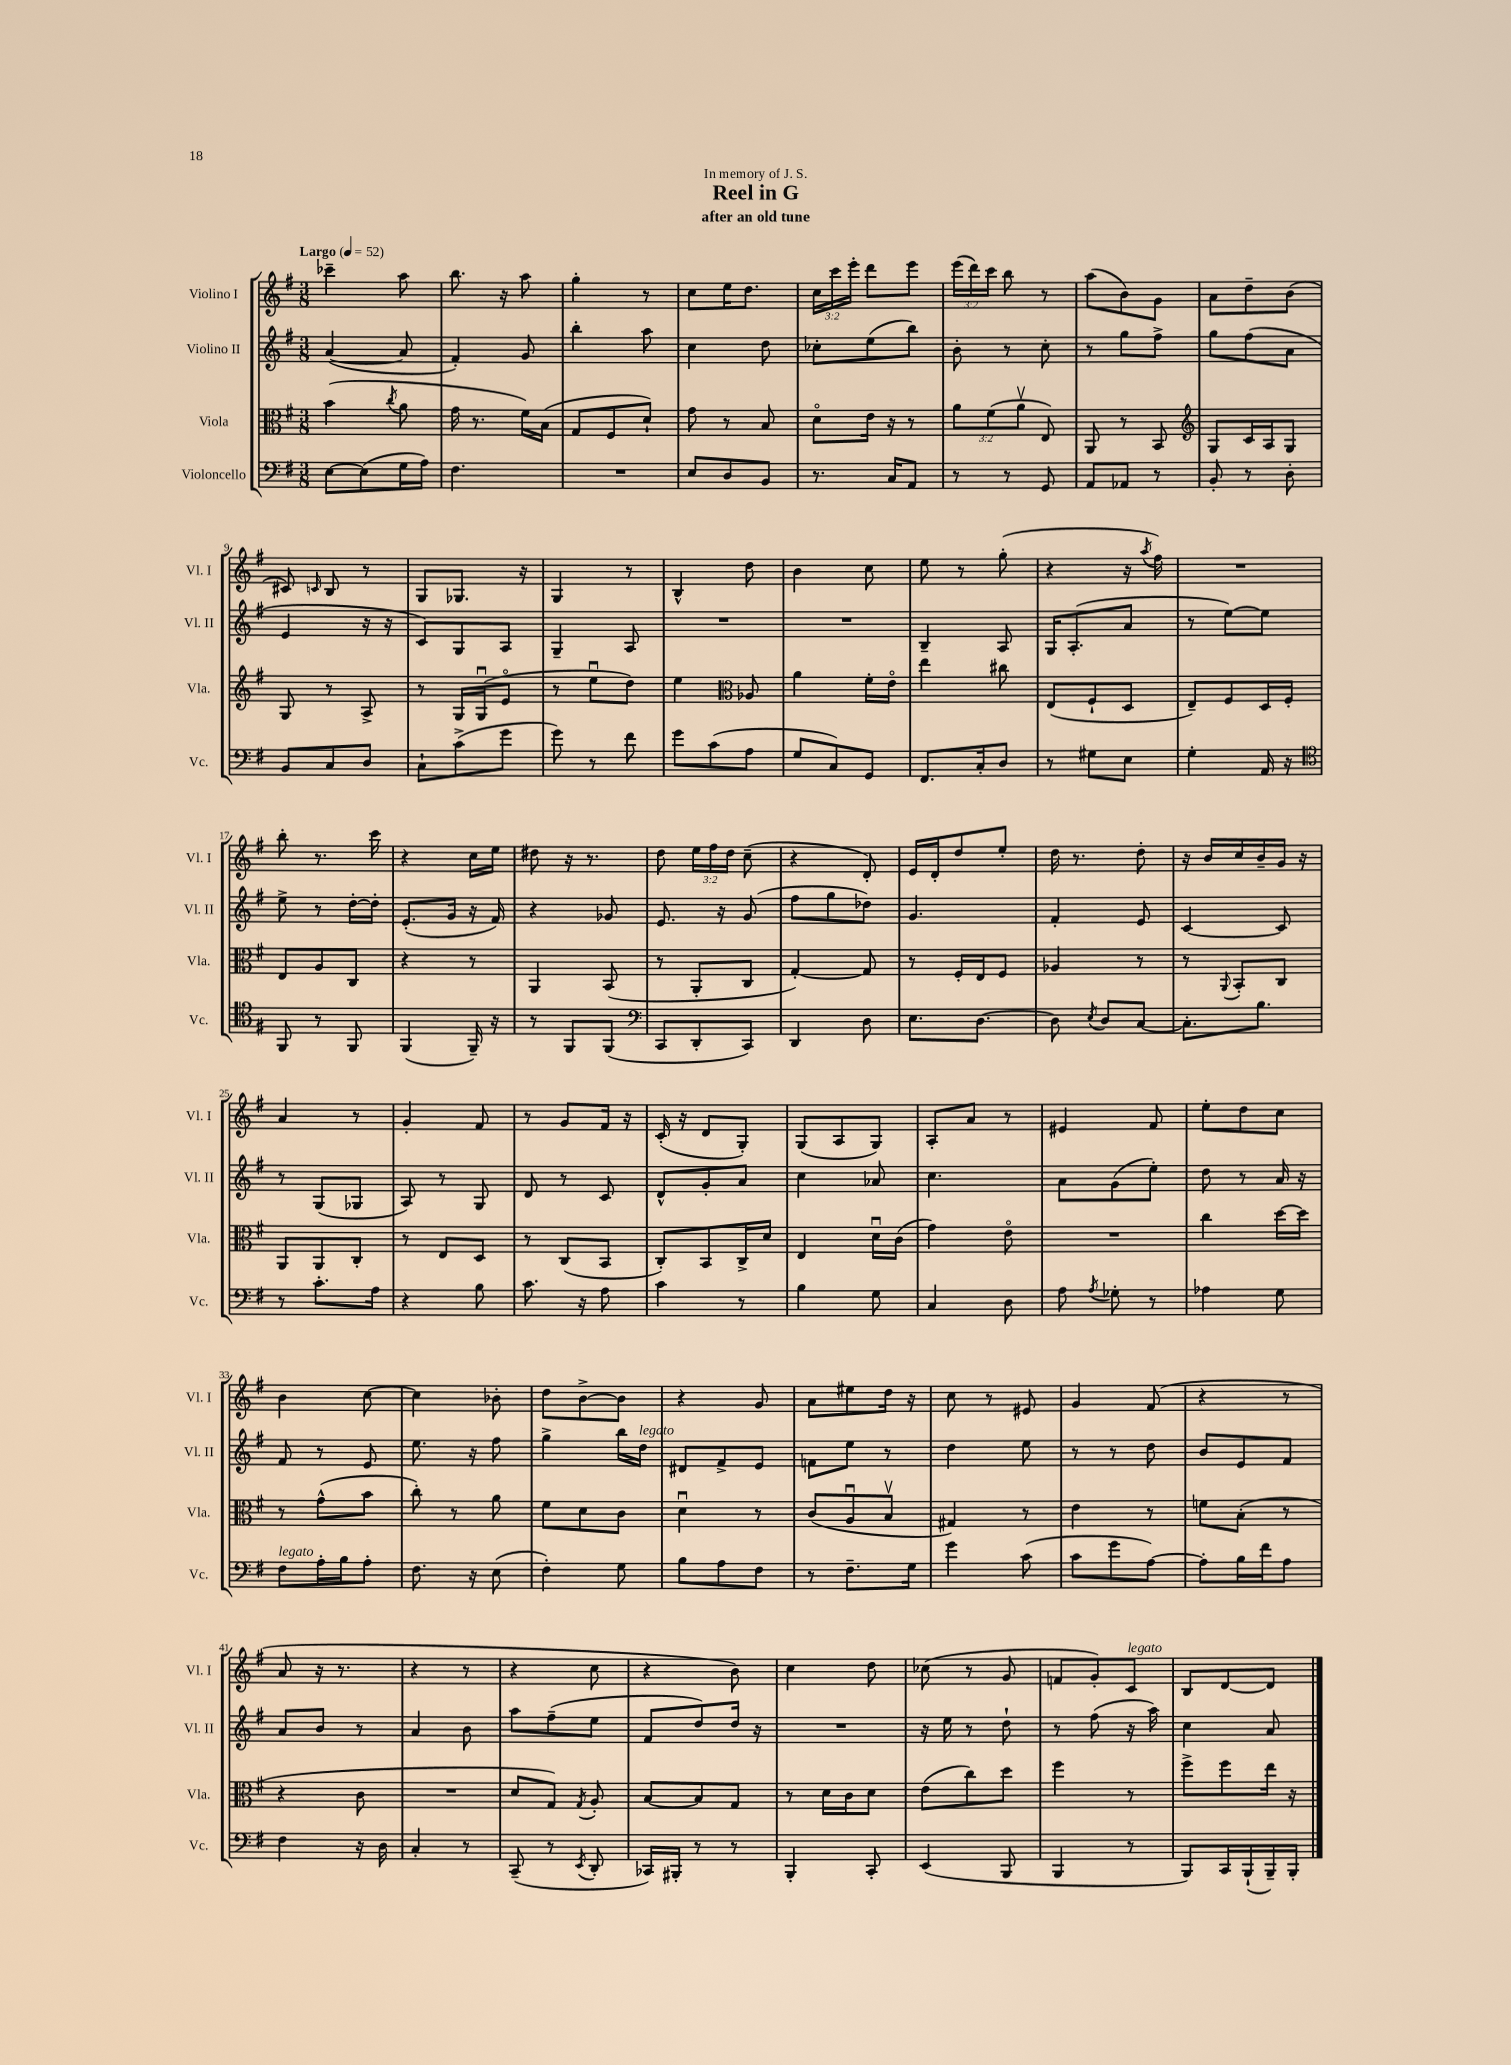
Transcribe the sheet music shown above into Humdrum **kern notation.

**kern	**kern	**kern	**kern
*part4	*part3	*part2	*part1
*staff4	*staff3	*staff2	*staff1
*I"Violoncello	*I"Viola	*I"Violino II	*I"Violino I
*I'Vc.	*I'Vla.	*I'Vl. II	*I'Vl. I
*clefF4	*clefC3	*clefG2	*clefG2
*k[f#]	*k[f#]	*k[f#]	*k[f#]
*M3/8	*M3/8	*M3/8	*M3/8
*MM52	*MM52	*MM52	*MM52
=1	=1	=1	=1
!	!	!	!LO:TX:a:B:t=Largo
[8E\L	(4b\	([4a/	4ccc-X~\
(8E\]	.	.	.
.	8qcc/	.	.
16G\L	8a\	8a/]	8aa\
16A\JJ)	.	.	.
=2	=2	=2	=2
4.F#\	16g\	4f#'/)	8.bb\
.	8.r	.	.
.	.	.	16r
.	16f#\LL)	8g/	8aa\
.	(16B\JJ	.	.
=3	=3	=3	=3
4.r	8G/L	4bb'\	4gg'\
.	8F#/	.	.
.	8d`/J)	8aa\	8r
=4	=4	=4	=4
8E/L	8g\	4cc\	8cc\L
8D/	8r	.	16ee\K
.	.	.	8.dd\J
8BB/J	8B/	8dd\	.
=5	=5	=5	=5
8.r	8d\L	8cc-X'\L	24cc\LL
.	.	.	24ccc\
.	.	.	24eee'\JJ
.	16e\Jk	(8ee\	8ddd\L
16C/KL	16r	.	.
8AA/J	8r	8bb\J)	8eee\J
=6	=6	=6	=6
8r	12a\L	8b'\	(24eee\LL
.	.	.	24ddd\)
.	(12f#\	.	24ccc\JJ
8r	.	8r	8bb\
.	12av\J	.	.
8GG/	8E/)	8cc'\	8r
=7	=7	=7	=7
8AA/L	8AA/	8r	(8aa\L
8AA-X/J	8r	8gg\L	8b\)
8r	8BB/	8ff#^\J	8g\J
=8	=8	=8	=8
*	*clefG2	*	*
8BB'/	8G/L	8gg\L	8a\L
8r	16c/L	(8ff#\	8dd~\
.	16A/J	.	.
8D'\	8G/J	8a\J	(8b\J
!!LO:LB:g=z
=9	=9	=9	=9
8BB/L	8G/	4e/	8c#X/)
.	.	.	16qqcn/
8C/	8r	.	8B/
8D/J	8A^/	16r	8r
.	.	16r	.
=10	=10	=10	=10
8C`\L	8r	8c/L)	8G/L
(8c^\	16G/LL	8G/	8.G-X/J
.	(16Gu/J	.	.
8g\J	8e/J	8A/J	.
.	.	.	16r
=11	=11	=11	=11
8g\)	8r	4G~/	4G/
8r	8eeu\L	.	.
8f#\	8dd\J)	8A/	8r
=12	=12	=12	=12
8g\L	4ee\	4.r	4B^^/
(8c\	.	.	.
*	*clefC3	*	*
8A\J	8A-X/	.	8dd\
=13	=13	=13	=13
8G/L	4a\	4.r	4b\
8C/)	.	.	.
8GG/J	16f#'\LL	.	8cc\
.	16e\JJ	.	.
=14	=14	=14	=14
8.FF#/L	4ee\	4B~/	8ee\
.	.	.	8r
16C'/k	.	.	.
8D/J	8cc#X\	8A/	(8gg'\
=15	=15	=15	=15
8r	(8E/L	16G/KL	4r
.	.	(8.A'/	.
8G#X\L	8F#`/	.	.
8E\J	8D/J	8a/J	16r
.	.	.	8qaa/
.	.	.	16ff#\)
=16	=16	=16	=16
4G'\	8E~/L)	8r	4.r
.	8F#/	[8ee\L)	.
16AA/	16D/L	8ee\J]	.
16r	16F#'/JJ	.	.
!!LO:LB:g=z
=17	=17	=17	=17
*clefC4	*	*	*
8FF#/	8E/L	8ee^\	8bb'\
8r	8A/	8r	8.r
8FF#/	8C/J	[16dd'\LL	.
.	.	16dd'\JJ]	16ccc\
=18	=18	=18	=18
(4FF#/	4r	(8.e'/L	4r
.	.	16g/Jk	.
16FF#~/)	8r	16r	16cc\LL
16r	.	16f#/)	16ee\JJ
=19	=19	=19	=19
8r	4AA/	4r	8dd#X\
8FF#/L	.	.	16r
.	.	.	8.r
(8FF#/J	(8BB/	8g-X/	.
=20	=20	=20	=20
*clefF4	*	*	*
8CC/L	8r	8.e/	8dd\
8DD'/	8AA'/L	.	24ee\LL
.	.	.	24ff#\
.	.	16r	.
.	.	.	24dd\JJ
8CC/J)	8C/J	(8g/	(8cc~\
=21	=21	=21	=21
4DD/	[4G'/)	8ff#\L	4r
.	.	8gg\	.
8D\	8G/]	8dd-X\J)	8d'/)
=22	=22	=22	=22
8.E\L	8r	4.g/	16e/LL
.	.	.	16d'/J
.	16F#'/LL	.	8dd/
[8.D\J	16E/J	.	.
.	8F#/J	.	8ee'/J
=23	=23	=23	=23
8D\]	4A-X/	4f#'/	16dd\
.	.	.	8.r
8qE/	.	.	.
8D/L	.	.	.
[8C/J	8r	8e/	8dd'\
=24	=24	=24	=24
8.C'\L]	8r	[4c/	16r
.	.	.	16b/LL
.	8qqAA/	.	.
.	8BB'/L	.	16cc/
8.B\J	.	.	16b~/
.	8C/J	8c/]	16g/JJ
.	.	.	16r
!!LO:LB:g=z
=25	=25	=25	=25
8r	8AA/L	8r	4a/
8.c'\L	8AA/	(8G/L	.
.	8C'/J	8G-X/J	8r
16A\Jk	.	.	.
=26	=26	=26	=26
4r	8r	8A/)	4g'/
.	8E/L	8r	.
8B\	8D/J	8G/	8f#/
=27	=27	=27	=27
8.c\	8r	8d/	8r
.	(8C/L	8r	8g/L
16r	.	.	.
8A\	8BB/J	8c/	16f#/Jk
.	.	.	16r
=28	=28	=28	=28
4c\	8C'/L)	8d^^/L	(16c'/
.	.	.	16r
.	8BB/	8g'/	8d/L
8r	16C^/L	8a/J	8G'/J)
.	16d/JJ	.	.
=29	=29	=29	=29
4B\	4E/	4cc\	(8G/L
.	.	.	8A/
8G\	16du\LL	8a-X/	8G/J)
.	(16c\JJ	.	.
=30	=30	=30	=30
4C/	4g\)	4.cc\	8A'/L
.	.	.	8a/J
8D\	8e\	.	8r
=31	=31	=31	=31
8A\	4.r	8a\L	4e#X/
8qA/	.	.	.
8G-X'\	.	(8g\	.
8r	.	8ee'\J)	8f#/
=32	=32	=32	=32
4A-X\	4cc\	8dd\	8ee'\L
.	.	8r	8dd\
8G\	[16dd\LL	16a/	8cc\J
.	16dd\JJ]	16r	.
!!LO:LB:g=z
=33	=33	=33	=33
!LO:TX:a:i:t=legato	!	!	!
8F#\L	8r	8f#/	4b\
16A'\L	(8g^^\L	8r	.
16B\J	.	.	.
8A'\J	8b\J	8e/	[8cc\
=34	=34	=34	=34
8.F#\	8cc'\)	8.ee\	4cc\]
.	8r	.	.
16r	.	16r	.
(8E\	8a\	8ff#\	8b-X'\
=35	=35	=35	=35
4F#'\)	8f#\L	4gg^\	8dd\L
.	8d\	.	[8b^\
8G\	8c\J	16bb\LL	8b\J]
!	!	!LO:TX:a:i:t=legato	!
.	.	16dd\JJ	.
=36	=36	=36	=36
8B\L	4du\	8d#X/L	4r
8A\	.	8f#^/	.
8F#\J	8r	8e/J	8g/
=37	=37	=37	=37
8r	(8c/L	8fn\L	8a\L
8.F#~\L	8Au/	8ee\J	8ee#X\
.	8Bv/J	8r	16dd\Jk
16G\Jk	.	.	16r
=38	=38	=38	=38
4g\	4G#X/)	4dd\	8cc\
.	.	.	8r
(8c\	8r	8ee\	8e#X/
=39	=39	=39	=39
8c\L	4e\	8r	4g/
8g\	.	8r	.
[8A\J)	8r	8dd\	(8f#/
=40	=40	=40	=40
8A'\L]	8fn\L	8b/L	4r
16B\L	(8B'\J	8e/	.
16f#\J	.	.	.
8A\J	8r	8f#/J	8r
!!LO:LB:g=z
=41	=41	=41	=41
4F#\	4r	8a/L	8a/
.	.	8b/J	16r
.	.	.	8.r
16r	8c\	8r	.
16D\	.	.	.
=42	=42	=42	=42
4C'/	4.r	4a/	4r
8r	.	8b\	8r
=43	=43	=43	=43
(8CC~/	8d/L	8aa\L	4r
8r	8G/J)	(8ff#~\	.
8qEE/	8qG/	.	.
8DD'/	8A'/	8ee\J	8cc\
=44	=44	=44	=44
16CC-X/LL)	[8B/L	8f#/L	4r
16BBB#X'/JJ	.	.	.
8r	8B/]	8dd/)	.
8r	8G/J	16dd/Jk	8b\)
.	.	16r	.
=45	=45	=45	=45
4BBB'/	8r	4.r	4cc\
.	16d\LL	.	.
.	16c\J	.	.
8CC'/	8d\J	.	8dd\
=46	=46	=46	=46
(4EE/	(8e\L	16r	(8cc-X\
.	.	16ee\	.
.	8cc\)	8r	8r
8BBB/	8dd\J	8dd`\	8g/
=47	=47	=47	=47
4BBB/	4ff#\	8r	8fn/L
.	.	(8ff#\	8g'/)
!	!	!	!LO:TX:a:i:t=legato
8r	8r	16r	8c/J
.	.	16aa\)	.
=48	=48	=48	=48
8BBB/L)	8ff#^\L	4cc\	8B/L
16CC/L	8ff#\	.	[8d/
(16BBB`/	.	.	.
16BBB~/)	16ee\Jk	8a/	8d/J]
16BBB'/JJ	16r	.	.
==	==	==	==
*-	*-	*-	*-
